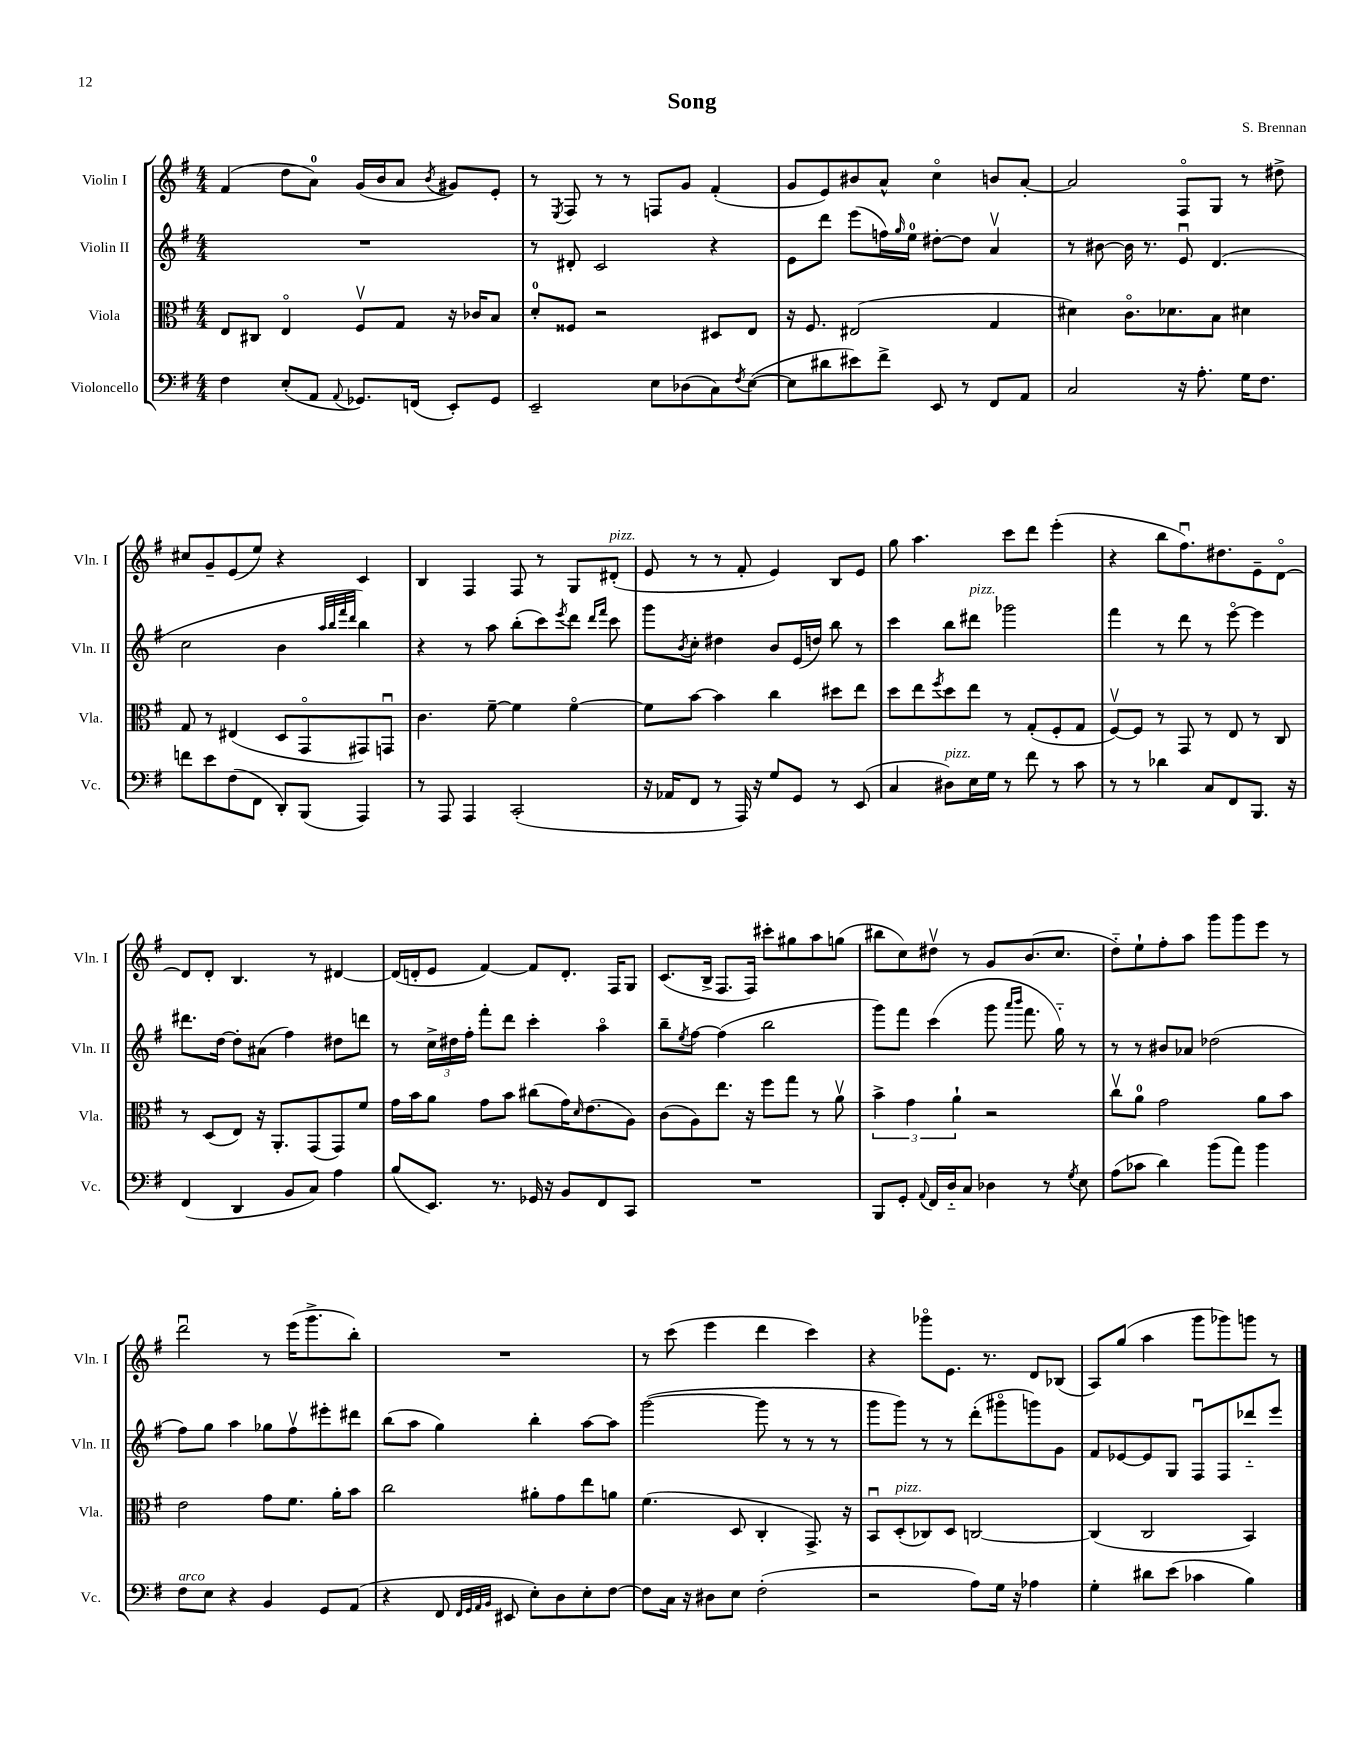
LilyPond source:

\header { title = "Song" composer = "S. Brennan" }
<<
\new StaffGroup <<
\new Staff = "s0" \with { instrumentName = "Violin I" shortInstrumentName = "Vln. I" } {
    \clef treble \key g \major \numericTimeSignature \time 4/4
    fis'4( d''8 a'8-0) g'16( b'16 a'8 \acciaccatura { b'8 } gis'8) e'8-. |
    r8 \acciaccatura { e8 } fis8 r8 r8 f8 g'8 fis'4-.( |
    g'8 e'8) bis'8 a'8-^ c''4\flageolet b'8 a'8~-. |
    a'2 fis8\flageolet g8 r8 dis''8-> |
    cis''8 g'8-- e'8( e''8) r4 c'4 |
    b4 fis4 fis8 r8 g8 dis'8-.^\markup { \italic "pizz." }( |
    e'8 r8 r8 fis'8-. e'4) b8 e'8 |
    g''8 a''4. c'''8 d'''8 e'''4-.( |
    r4 b''8 fis''8.\downbow) dis''8. e'8-- d'8~\flageolet |
    d'8 d'8-. b4. r8 dis'4~ |
    dis'16( d'16-. e'8 fis'4~) fis'8 d'8.-. fis16 g8 |
    c'8.( b16-> fis8. fis16) cis'''8-. gis''8 a''8 g''8( |
    bis''8 c''8) dis''8\upbow r8 g'8 b'8.( c''8. |
    d''8-_) e''8-! fis''8-. a''8 g'''8 g'''8 e'''8 r8 |
    d'''2\downbow r8 e'''16( g'''8.-> b''8-.) |
    R1 |
    r8 c'''8( e'''4 d'''4 c'''4) |
    r4 ges'''8\flageolet e'8. r8. d'8 bes8( |
    a8) g''8( a''4 g'''8 ges'''8) g'''8 r8 \bar "|." |
}
\new Staff = "s1" \with { instrumentName = "Violin II" shortInstrumentName = "Vln. II" } {
    \clef treble \key g \major \numericTimeSignature \time 4/4
    R1 |
    r8 dis'8-. c'2 r4 |
    e'8 d'''8 e'''8( f''16) \grace { g''16 } e''16-0 dis''8~-. dis''8 a'4\upbow |
    r8 bis'8~ bis'16 r8. e'8\downbow d'4.( |
    c''2 b'4 \grace { a''32 b''32 fis'''32 d'''32 } b''4) |
    r4 r8 a''8 b''8-.( c'''8) \acciaccatura { e'''8 } d'''8 \grace { d'''16 fis'''16 } c'''8 |
    g'''8 \acciaccatura { b'8 } c''8-. dis''4 b'8 e'16( d''16) b''8 r8 |
    c'''4 b''8 dis'''8^\markup { \italic "pizz." } ges'''2 |
    fis'''4 r8 d'''8 r8 e'''8~\flageolet e'''4 |
    dis'''8. d''16~ d''8-. ais'8( fis''4) dis''8 d'''8 |
    r8 \tuplet 3/2 { c''16-> dis''16 fis''16-. } fis'''8-. d'''8 c'''4-. a''4\flageolet |
    b''8-- \acciaccatura { e''8 } fis''8~ fis''4( b''2 |
    g'''8) fis'''8 c'''4( g'''8 \grace { a'''16 b'''16 } fis'''8. g''16-_) r8 |
    r8 r8 bis'8 aes'8 des''2( |
    fis''8) g''8 a''4 ges''8 fis''8\upbow eis'''8-. dis'''8 |
    b''8( a''8 g''4) b''4-. a''8~ a''8 |
    g'''2~( g'''8 r8 r8 r8 |
    g'''8 g'''8) r8 r8 d'''8-.( gis'''8\flageolet g'''8) g'8 |
    fis'8 ees'8~ ees'8 g8 fis8\downbow fis8 des'''8-_ e'''8 \bar "|." |
}
\new Staff = "s2" \with { instrumentName = "Viola" shortInstrumentName = "Vla." } {
    \clef alto \key g \major \numericTimeSignature \time 4/4
    e8 cis8 e4\flageolet fis8\upbow g8 r16 ces'16 b8 |
    d'8-0-. fisis8 r2 dis8 e8 |
    r16 fis8. eis2( g4 |
    dis'4) c'8.\flageolet des'8. b8 dis'4 |
    g8 r8 eis4( d8 g,8\flageolet gis,8) g,8\downbow |
    c'4. fis'8~-- fis'4 fis'4~\flageolet |
    fis'8 b'8~ b'4 c''4 dis''8 e''8 |
    d''8 e''8 \acciaccatura { fis''8 } d''8 e''8 r8 g8-.( fis8-. g8 |
    fis8~\upbow) fis8 r8 g,8 r8 e8 r8 c8 |
    r8 d8( e8) r16 a,8.-. g,8( g,8) fis'8 |
    g'16 b'16 a'8 g'8 b'8 cis''8( g'16) \grace { d'16 } e'8.( a8) |
    c'8( a8) e''8. r16 fis''8 g''8 r8 a'8\upbow |
    \tuplet 3/2 { b'4-> g'4 a'4-! } r2 |
    c''8\upbow a'8-0 g'2 a'8 b'8 |
    e'2 g'8 fis'8. a'16-. b'8 |
    c''2 ais'8-. g'8 e''8 a'8 |
    fis'4.( d8 c4-. g,8.->) r16 |
    b,8\downbow d8-.^\markup { \italic "pizz." }( ces8) d8 c2~ |
    c4( c2 b,4) \bar "|." |
}
\new Staff = "s3" \with { instrumentName = "Violoncello" shortInstrumentName = "Vc." } {
    \clef bass \key g \major \numericTimeSignature \time 4/4
    fis4 e8-.( a,8 \appoggiatura { a,8 } ges,8.) f,16( e,8-.) ges,8 |
    e,2-- e8 des8( c8) \acciaccatura { fis8 } e8~( |
    e8 dis'8 eis'8) fis'8-> e,8 r8 fis,8 a,8 |
    c2 r16 a8.-. g16 fis8. |
    f'8 e'8 fis8( fis,8 d,8-.) b,,8( a,,4) |
    r8 a,,8 a,,4 c,2-.( |
    r16 aes,16 fis,8 r8 a,,16) r16 g8 g,8 r8 e,8( |
    c4 dis8^\markup { \italic "pizz." }) e16 g16 r8 fis'8 r8 c'8 |
    r8 r8 des'4 c8 fis,8 b,,8. r16 |
    fis,4( d,4 b,8 c8) a4 |
    b8( e,8.) r8. ges,16 r16 b,8 fis,8 c,8 |
    R1 |
    b,,8 g,8-. \appoggiatura { a,8 } fis,16 d16-_ c8 des4 r8 \acciaccatura { g8 } e8 |
    a8( ces'8 d'4) b'8( a'8) b'4 |
    fis8^\markup { \italic "arco" } e8 r4 b,4 g,8 a,8( |
    r4 fis,8 \grace { fis,32 g,32 a,32 b,32 } eis,8 e8-.) d8 e8-. fis8~ |
    fis8 c16 r16 dis8 e8 fis2-.( |
    r2 a8) g16 r16 aes4 |
    g4-. dis'8 e'8( ces'4 b4) \bar "|." |
}
>>
>>
\layout { \context { \Score \remove "Bar_number_engraver" } }
